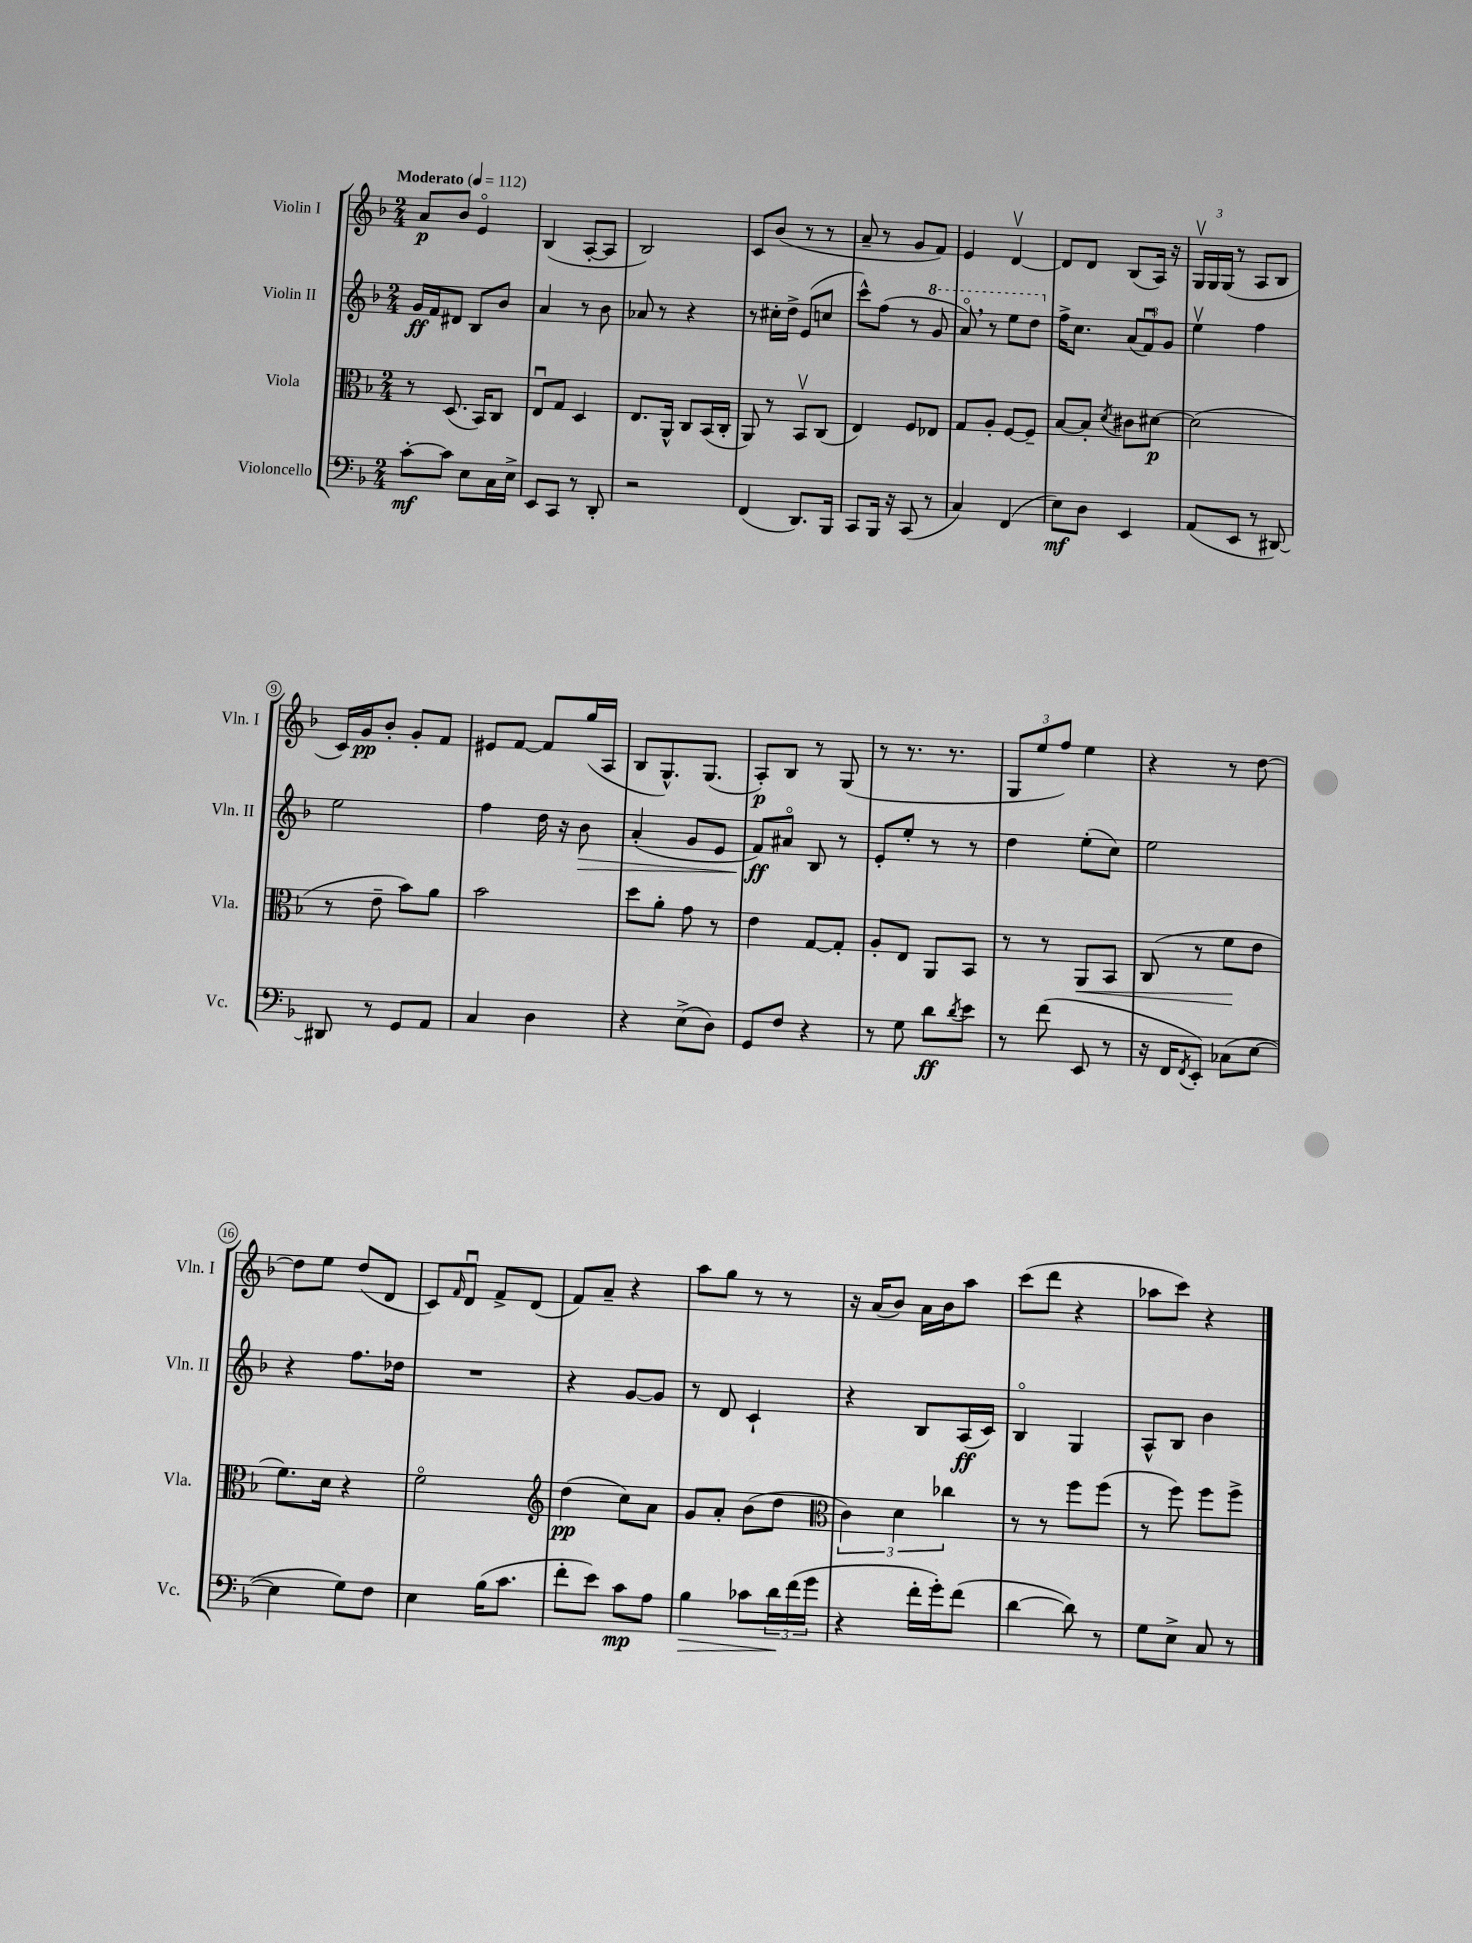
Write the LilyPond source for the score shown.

<<
\new StaffGroup <<
\new Staff = "s0" \with { instrumentName = "Violin I" shortInstrumentName = "Vln. I" } {
    \clef treble \key f \major \numericTimeSignature \time 2/4 \tempo "Moderato" 4 = 112
    a'8\p bes'8 e'4\flageolet |
    bes4( a8~-. a8 |
    bes2) |
    c'8 bes'8( r8 r8 |
    a'8-- r8 g'8 f'8) |
    e'4 d'4~\upbow |
    d'8 d'8 bes8( a16) r16 |
    \tuplet 3/2 { g16\upbow g16 g16( } r8 a8 bes8 |
    c'16) g'16\pp bes'8-. g'8-. f'8 |
    eis'8 f'8~ f'8 g''16( a16 |
    bes8 g8.-^) g8.( |
    a8-.\p) bes8 r8 g8( |
    r8 r8. r8. |
    \tuplet 3/2 { g8 e''8 f''8) } e''4 |
    r4 r8 d''8~ |
    d''8 e''8 d''8( d'8 |
    c'8) \grace { f'16 } d'8\downbow f'8-> d'8( |
    f'8) a'8-- r4 |
    a''8 g''8 r8 r8 |
    r16 a'16( bes'8) a'16 bes'16 a''8 |
    c'''8( d'''8 r4 |
    aes''8 c'''8) r4 \bar "|." |
}
\new Staff = "s1" \with { instrumentName = "Violin II" shortInstrumentName = "Vln. II" } {
    \clef treble \key f \major \numericTimeSignature \time 2/4
    g'16\ff f'16 dis'8 bes8 bes'8 |
    a'4 r8 bes'8 |
    aes'8 r8 r4 |
    r8 cis''16-. d''16-> e'8( c''8 |
    c'''8-^) f''8( r8 \ottava #1 g''8 |
    a''8\flageolet) \breathe r8 e'''8 d'''8 \ottava #0 |
    f''16-> c''8. \tuplet 3/2 { a'8( f'8\downbow) g'8 } |
    e''4\upbow f''4 |
    e''2 |
    f''4 d''16 r16 bes'8\> |
    a'4-.( g'8 e'8 |
    f'8\ff\!) ais'8\flageolet bes8 r8 |
    e'8-. e''8-. r8 r8 |
    d''4 e''8-.( c''8) |
    e''2 |
    r4 f''8. des''16 |
    R2 |
    r4 g'8~ g'8 |
    r8 d'8 c'4-! |
    r4 bes8 a16\ff( c'16) |
    bes4\flageolet g4 |
    a8-^ bes8 bes'4 \bar "|." |
}
\new Staff = "s2" \with { instrumentName = "Viola" shortInstrumentName = "Vla." } {
    \clef alto \key f \major \numericTimeSignature \time 2/4
    r8 d8.( bes,16) c8 |
    e8\downbow g8 d4 |
    e8. a,16-^ c8 bes,16( c16-. |
    a,8) r8 bes,8\upbow c8( |
    e4) f8 ees8 |
    g8 a8-. f8~ f8-- |
    bes8~ bes8-. \acciaccatura { d'8 } cis'8 dis'8~\p |
    dis'2( |
    r8 e'8-- bes'8) a'8 |
    bes'2 |
    d''8 a'8-. g'8 r8 |
    e'4 g8~ g8-. |
    a8-. e8 a,8 bes,8 |
    r8 r8 a,8\< bes,8 |
    c8( r8 f'8\! e'8 |
    f'8.) d'16 r4 |
    f'2\flageolet |
    \clef treble d''4\pp( c''8) a'8 |
    g'8 a'8-. bes'8( d''8 |
    \clef alto \tuplet 3/2 { c'4) d'4 ces''4 } |
    r8 r8 f''8 f''8( |
    r8 f''8) f''8 f''8-> \bar "|." |
}
\new Staff = "s3" \with { instrumentName = "Violoncello" shortInstrumentName = "Vc." } {
    \clef bass \key f \major \numericTimeSignature \time 2/4
    c'8~-.\mf c'8 e8 c16 e16-> |
    e,8 c,8 r8 d,8-. |
    r2 |
    f,4( d,8.) bes,,16 |
    c,8 bes,,16 r16 c,8( r8 |
    c4) f,4( |
    e8\mf) d8 e,4 |
    a,8( e,8 r8 dis,8~) |
    dis,8 r8 g,8 a,8 |
    c4 d4 |
    r4 e8->( d8) |
    g,8 f8 r4 |
    r8 g8 d'8\ff \acciaccatura { d'8 } e'8 |
    r8 f'8( e,8 r8 |
    r16 f,16 \acciaccatura { f,8 } e,8-.) ces8( e8~ |
    e4 g8) f8 |
    e4 bes16( c'8. |
    f'8-. e'8) c'8\mp a8 |
    bes4\> ces'8 \tuplet 3/2 { d'16\! f'16( g'16 } |
    r4 f'16-. g'16-.) f'8( |
    d'4~ d'8) r8 |
    g8 e8-> c8 r8 \bar "|." |
}
>>
>>
\layout { \context { \Score \override BarNumber.stencil = #(make-stencil-circler 0.1 0.3 ly:text-interface::print) } }
